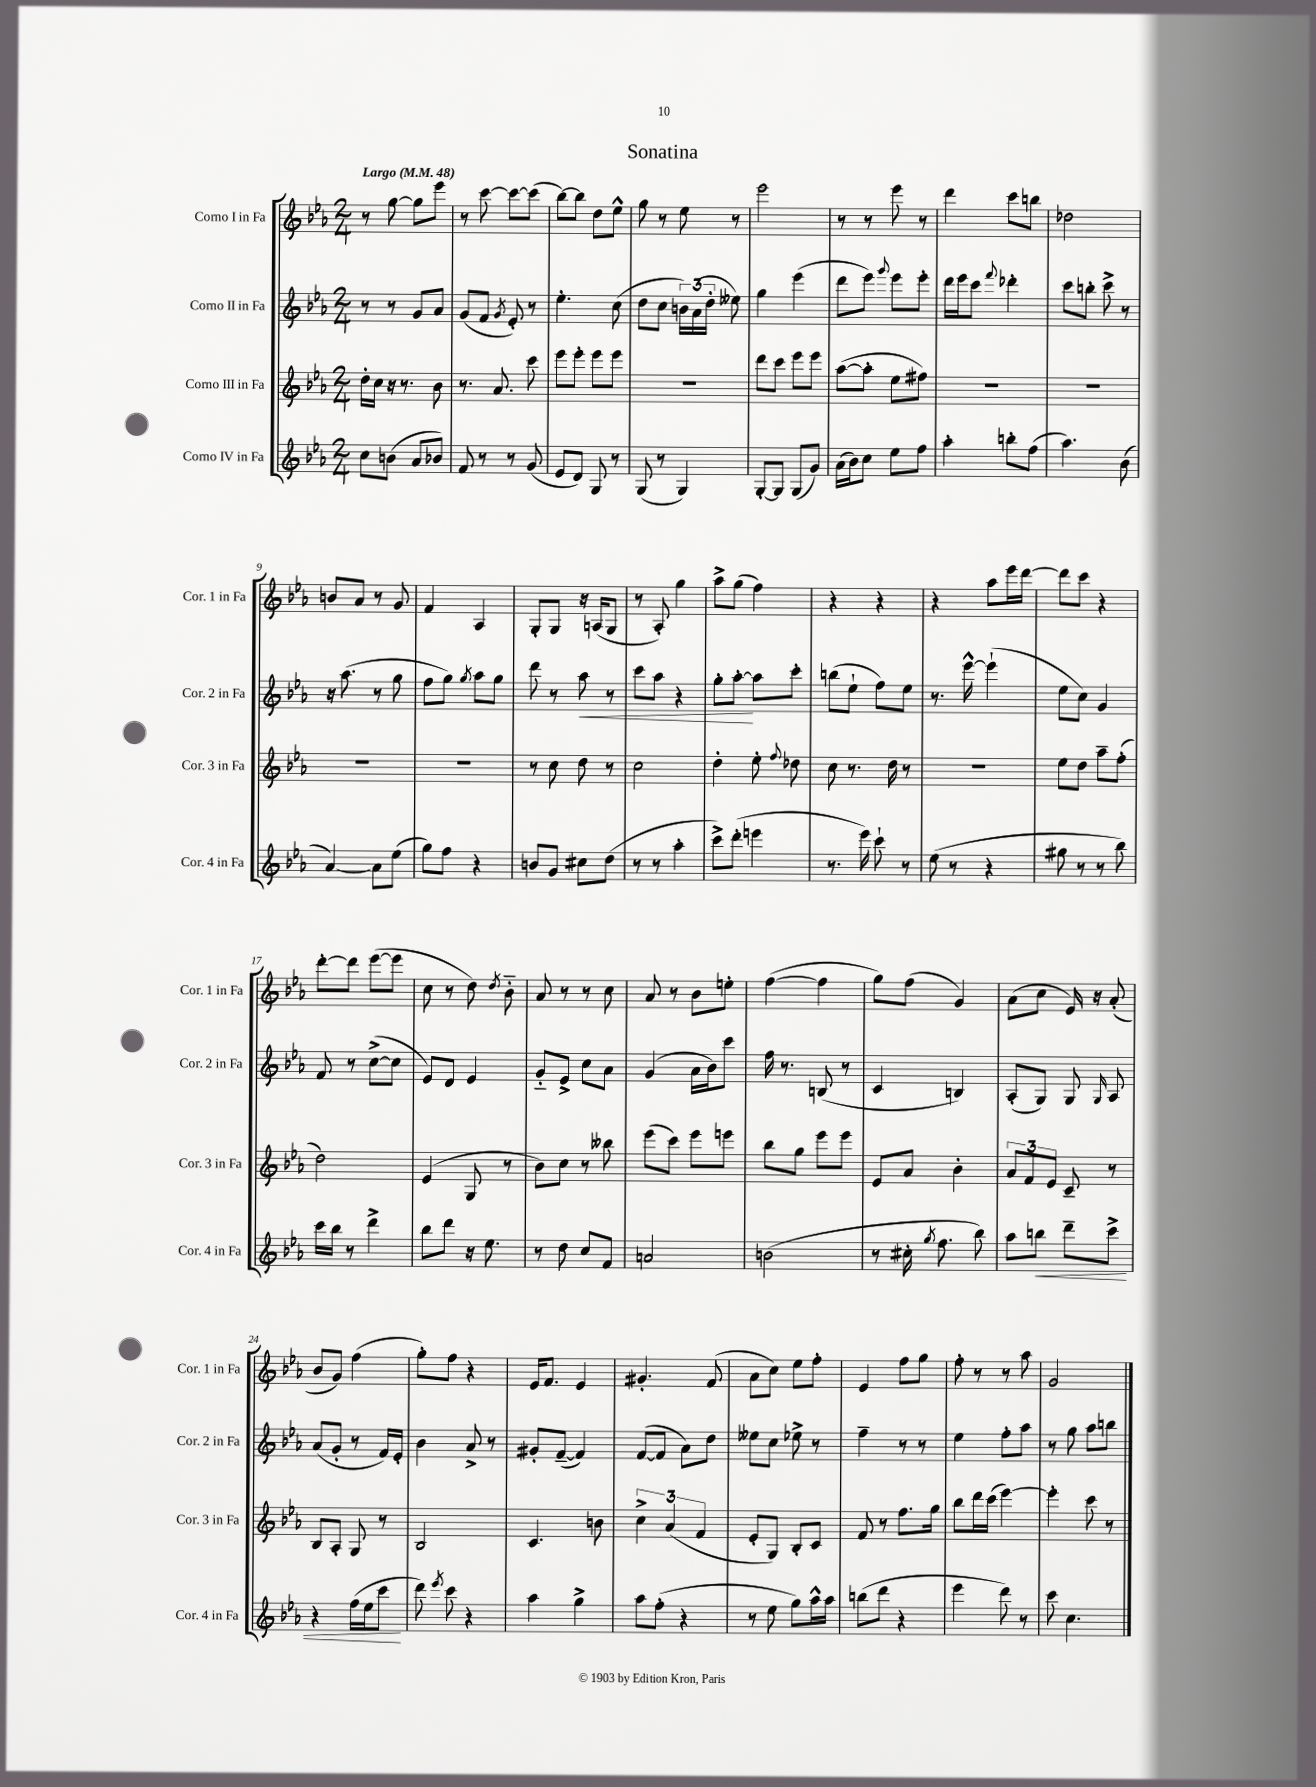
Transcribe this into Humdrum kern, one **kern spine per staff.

**kern	**kern	**kern	**kern
*staff4	*staff3	*staff2	*staff1
*clefG2	*clefG2	*clefG2	*clefG2
*k[b-e-a-]	*k[b-e-a-]	*k[b-e-a-]	*k[b-e-a-]
*M2/4	*M2/4	*M2/4	*M2/4
*MM48	*MM48	*MM48	*MM48
8cc	16dd'	8r	8r
.	16cc	.	.
(8b	16r	8r	[8gg
.	8.r	.	.
8a-	.	8g	8gg]
8b-)	8b-	8a-	8eee-
=	=	=	=
8f	8.r	(8g	8r
8r	.	8f	[8ccc
.	8.a-	.	.
.	.	8qg	.
8r	.	8e-')	8ccc_
(8g	8ccc	8r	(8ccc]
=	=	=	=
8e-	8eee-	4.ee-'	[8bb-)
8d)	8eee-'	.	8bb-]
8G	8eee-	.	8dd
8r	8eee-	(8cc	8ee-^^
=	=	=	=
(8G	2r	8dd	8gg
8r	.	8cc	8r
4G)	.	24b)	8ee-
.	.	(24a-	.
.	.	24dd'	.
.	.	8ee--)	8r
=	=	=	=
[8G'	8ddd	4gg	2eee-
8G]	8ccc	.	.
(8G	8eee-	(4eee-	.
8g)	8eee-	.	.
=	=	=	=
(16a-	([8aa-	8ddd	8r
16b-)	.	.	.
8cc	8aa-']	8eee-)	8r
.	.	8qqggg	.
8ee-	8ee-	8eee-	8eee-
8ff	8ff#)	8eee-'	8r
=	=	=	=
4aa-'	2r	16ddd	4ddd
.	.	16eee-	.
.	.	8ccc	.
.	.	8qqfff	.
8bb'	.	4ddd-'	8ccc
(8ff	.	.	8bb
=	=	=	=
4.aa-)	2r	8ccc	2dd-
.	.	8bb'	.
.	.	8ccc^	.
(8b-	.	8r	.
=	=	=	=
[4a-)	2r	16r	8b
.	.	(8.aa-	.
.	.	.	8a-
8a-]	.	8r	8r
(8ee-	.	8gg	8g
=	=	=	=
8gg)	2r	8ff	4f
8ff	.	8gg)	.
.	.	8qgg	.
4r	.	8aa-	4A-
.	.	8gg	.
=	=	=	=
8b	8r	8ddd	8G'
8g	8cc	8r	8G
8cc#	8dd	8aa-	16r
.	.	.	(16A
(8dd	8r	8r	8G
=	=	=	=
8r	2cc	8ccc	8r
8r	.	8aa-	8A-')
4aa-'	.	4r	4gg
=	=	=	=
8ccc^)	4dd'	8gg'	8aa-^
(8ddd'	.	[8aa-'	(8gg
4eee	8ee-'	8aa-]	4ff)
.	8qqff	.	.
.	8dd-	8ccc'	.
=	=	=	=
8.r	8cc	(8bb	4r
.	8.r	8ee-`	.
16eee-)	.	.	.
8ccc`	.	8ff)	4r
.	16dd	.	.
8r	8r	8ee-	.
=	=	=	=
(8ee-	2r	8.r	4r
8r	.	.	.
.	.	[16eee-^^	.
4r	.	(4eee-`]	8aa-
.	.	.	16eee-
.	.	.	[16ddd
=	=	=	=
8gg#	8ee-	8ee-	8ddd]
8r	8dd	8cc)	8ccc
8r	8aa-~	4g	4r
8bb-)	(8ff'	.	.
=	=	=	=
16ccc	2dd)	8f	[8ddd'
16bb-	.	.	.
8r	.	8r	8ddd]
4ddd^	.	([8cc^	([8eee-
.	.	8cc]	8eee-]
=	=	=	=
8bb-	(4e-	8e-)	8cc
8ddd	.	8d	8r
16r	8G	4e-	8dd)
8.ee-	.	.	.
.	.	.	8qdd
.	8r	.	8b-'~
=	=	=	=
8r	8b-)	8g'~	8a-
8dd	8cc	8e-^	8r
8cc	8r	8cc	8r
8f	8bb--	8a-	8cc
=	=	=	=
2a	(8eee-	(4g	8a-
.	8ccc)	.	8r
.	8eee-	16a-	8b-
.	.	16b-)	.
.	8eee	8ccc	8ee'
=	=	=	=
(2b	8bb-	16ff	([4ff
.	.	8.r	.
.	8gg	.	.
.	8eee-	(8B	4ff]
.	8eee-	8r	.
=	=	=	=
8r	8e-	4c	8gg)
16cc#'	8a-	.	(8ff
8qgg	.	.	.
8.ff	.	.	.
.	4b-'	4B)	4g)
8bb-)	.	.	.
=	=	=	=
8aa-	12a-	(8A-'	(8a-
.	12f	.	.
8bb	.	8G)	8cc
.	12e-	.	.
8ddd~	8c~	8G	16e-)
.	.	.	16r
.	.	16qqG	.
8ccc^	8r	8A-	(8a-'
=	=	=	=
4r	8B-	(8a-	8b-
.	8A-'	8g'	8g)
(16ff	8G	8r	(4ff
16ee-	.	.	.
8ccc	8r	16f)	.
.	.	16e-'	.
=	=	=	=
8ddd)	2B-	4b-	8gg')
8qeee-	.	.	.
8ccc	.	.	8ff
4r	.	8a-^	4r
.	.	8r	.
=	=	=	=
4aa-	4.c	8g#'	16e-
.	.	.	8.f
.	.	([8f~	.
4gg^	.	4f])	4e-
.	8b	.	.
=	=	=	=
8aa-	6cc^	([8f	4.g#'
(8ff'	.	8f]	.
.	(6a-	.	.
4r	.	8a-)	.
.	6f	.	.
.	.	8dd	(8f
=	=	=	=
8r	8e-'	8ee--	8a-
8ee-	8G)	8cc	8cc)
8gg)	8B-'	8ee-^	8ee-
16aa-^^	8c	8r	8ff'
16aa-	.	.	.
=	=	=	=
(8bb	8f	4ff~	4e-
8ddd	8r	.	.
4r	8.ff	8r	8ff
.	.	8r	8gg
.	16gg	.	.
=	=	=	=
4eee-	8bb-	4ee-	8ff'
.	16ddd	.	8r
.	(16ccc	.	.
8ddd)	[4eee-)	8ff'	8r
8r	.	8aa-	8aa-
=	=	=	=
8ccc	4eee-']	8r	2g
4.cc	.	8gg	.
.	8ccc	8aa-	.
.	8r	8bb	.
==	==	==	==
*-	*-	*-	*-
